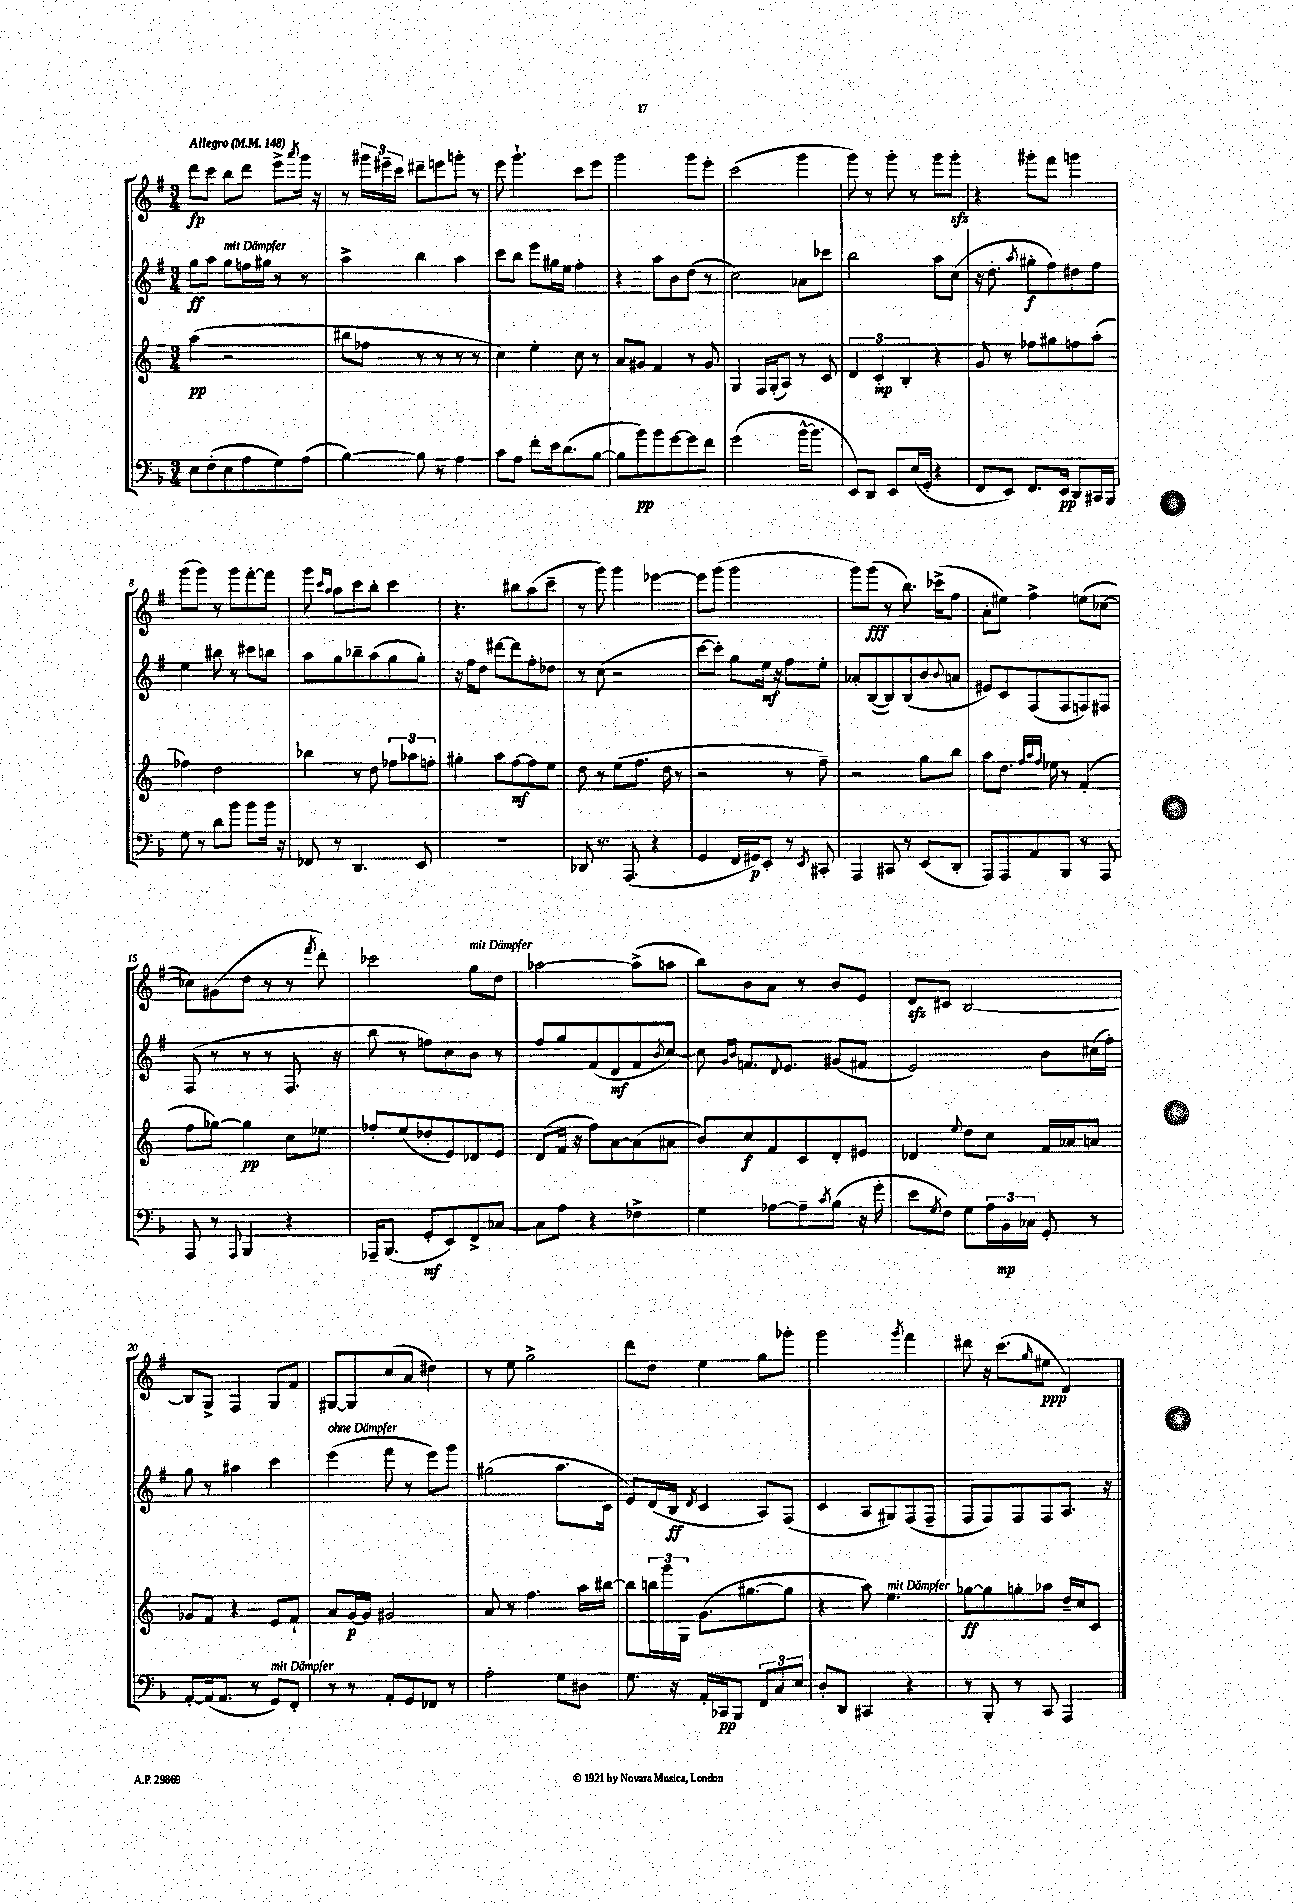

**kern	**dynam	**kern	**dynam	**kern	**dynam	**kern	**dynam
*part4	*part4	*part3	*part3	*part2	*part2	*part1	*part1
*staff4	*staff4	*staff3	*staff3	*staff2	*staff2	*staff1	*staff1
*clefF4	*	*clefG2	*	*clefG2	*	*clefG2	*
*k[b-]	*	*k[]	*	*k[f#]	*	*k[f#]	*
*M3/4	*	*M3/4	*	*M3/4	*	*M3/4	*
*MM148	*	*MM148	*	*MM148	*	*MM148	*
=1	=1	=1	=1	=1	=1	=1	=1
!	!	!	!	!	!	!LO:TX:a:B:t=Allegro	!
8E\L	.	(4aa\	pp	8gg\L	ff	8ddd\L	fp
(8F'\	.	.	.	8aa\J	.	8ccc\J	.
!	!	!	!	!LO:TX:a:i:t=mit Dämpfer	!	!	!
8E\	.	2r	.	8gg\L	.	8bb\L	.
8A\	.	.	.	16ffn\L	.	8ddd\J	.
.	.	.	.	16gg#X\JJ	.	.	.
8G\)	.	.	.	8r	.	8eee^\L	.
.	.	.	.	.	.	8qaaa/	.
(8A\J	.	.	.	8r	.	16ggg\Jk	.
.	.	.	.	.	.	16r	.
=2	=2	=2	=2	=2	=2	=2	=2
[4B-\)	.	8bb#X\L	.	4aa^\	.	8r	.
.	.	8ff-X\J	.	.	.	24ggg#X\LL	.
.	.	.	.	.	.	24eee#X~\	.
.	.	.	.	.	.	24ccc\JJ	.
8B-\]	.	8r	.	4bb\	.	8ddd#X~\L	.
8r	.	8r	.	.	.	8eeen\	.
4A\	.	8r	.	4aa\	.	8gggn'\J	.
.	.	8r	.	.	.	8r	.
=3	=3	=3	=3	=3	=3	=3	=3
8c\L	.	4cc\)	.	8ccc\L	.	8eee\	.
8A\J	.	.	.	8bb\J	.	4.ggg`\	.
8f'\L	.	4ee'\	.	8eee\L	.	.	.
16e\k	.	.	.	16gg#X\L	.	.	.
(8.d\	.	.	.	16ee\JJ	.	.	.
.	.	8cc\	.	4ff#'\	.	8ccc\L	.
[8B-\J	.	8r	.	.	.	8eee\J	.
=4	=4	=4	=4	=4	=4	=4	=4
8B-\L]	.	8a/L	.	4r	.	2ggg\	.
8b-\)	pp	8g#X/J	.	.	.	.	.
8b-\	.	4f/	.	8aa\L	.	.	.
[8g\	.	.	.	8b\	.	.	.
8g\]	.	8r	.	(8dd\J	.	8ggg\L	.
8f\J	.	8g#/	.	8r	.	8eee'\J	.
=5	=5	=5	=5	=5	=5	=5	=5
(2g\	.	4G/	.	2cc\)	.	(2ccc\	.
.	.	16F/LL	.	.	.	.	.
.	.	(16G'/J	.	.	.	.	.
.	.	8A/J)	.	.	.	.	.
[16b-^^\KL	.	8r	.	8a-X\L	.	4ggg\	.
8.b-\J]	.	.	.	.	.	.	.
.	.	8c/	.	8ccc-X\J	.	.	.
=6	=6	=6	=6	=6	=6	=6	=6
8EE/L)	.	6d/	.	2bb\	.	8ggg\)	.
8DD/J	.	.	.	.	.	8r	.
.	.	6c'/	mp	.	.	.	.
8EE/L	.	.	.	.	.	8ggg'\	.
.	.	6B'/	.	.	.	.	.
(16E/L	.	.	.	.	.	8r	.
16GG'/JJ	.	.	.	.	.	.	.
4r	.	4r	.	8aa\L	.	8ggg\L	.
.	.	.	.	(8cc\J	.	8gggzz'\J	.
=7	=7	=7	=7	=7	=7	=7	=7
8FF/L	.	8g/	.	16r	.	4r	.
.	.	.	.	8.dd'\	.	.	.
8EE/J)	.	8r	.	.	.	.	.
.	.	.	.	8qaa/	.	.	.
8.FF/L	.	8ff-X\L	.	8gg#X'\L	f	8ggg#X'\L	.
.	.	8gg#X\	.	8ff#\)	.	8fff#\J	.
16EE/Jk	pp	.	.	.	.	.	.
8DD/L	.	8ffn\	.	8dd#X\	.	4gggn\	.
16CC#X/L	.	(8aa'\J	.	8ff#\J	.	.	.
16BBB-/JJ	.	.	.	.	.	.	.
!!LO:LB:g=z
=8	=8	=8	=8	=8	=8	=8	=8
8G\	.	4ff-X\)	.	4ee\	.	(8ggg\L	.
8r	.	.	.	.	.	8ggg\J)	.
8d\L	.	2dd\	.	8bb#X\	.	8r	.
8b-\J	.	.	.	8r	.	8ggg\L	.
8b-\L	.	.	.	8ccc#X\L	.	[8fff#'\	.
16b-\Jk	.	.	.	8bbn\J	.	8fff#\J]	.
16r	.	.	.	.	.	.	.
=9	=9	=9	=9	=9	=9	=9	=9
8FF-X/	.	4bb-X\	.	8aa\L	.	8ggg\	.
.	.	.	.	.	.	16qqccc/LL	.
.	.	.	.	.	.	16qqaa/JJ	.
8r	.	.	.	8gg\	.	8aa\L	.
4.DD/	.	8r	.	8bb-X~\	.	8ccc\	.
.	.	8dd\	.	(8aa\	.	8bb'\J	.
.	.	12ff-X\L	.	8gg\	.	4ccc\	.
.	.	12aa-X\	.	.	.	.	.
8EE/	.	.	.	8gg'\J)	.	.	.
.	.	12ffn'\J	.	.	.	.	.
=10	=10	=10	=10	=10	=10	=10	=10
2.r	.	4gg#X'\	.	16r	.	4.r	.
.	.	.	.	16ff#\KL	.	.	.
.	.	.	.	8dd\J	.	.	.
.	.	8aa\L	.	[8ddd#X\L	.	.	.
.	.	[8ff\	mf	8ddd#\]	.	8bb#X\L	.
.	.	8ff\]	.	8ff#'\	.	(8aa\	.
.	.	8ee\J	.	8dd-X\J	.	8ccc~\J	.
=11	=11	=11	=11	=11	=11	=11	=11
8DD-X/	.	8dd\	.	8r	.	8r	.
8.r	.	8r	.	(8cc\	.	8ggg\)	.
.	.	(8ee\L	.	2r	.	4ggg\	.
(8.AAA/	.	.	.	.	.	.	.
.	.	8.ff\J	.	.	.	.	.
4r	.	.	.	.	.	[4eee-X\	.
.	.	16dd\	.	.	.	.	.
.	.	8r	.	.	.	.	.
=12	=12	=12	=12	=12	=12	=12	=12
4GG/	.	2r	.	[8ccc\L	.	8eee-\L]	.
.	.	.	.	8ccc'\J])	.	(8ggg\J	.
16FF/LL	.	.	.	8gg\L	.	2ggg\	.
16GG#X/J)	p	.	.	.	.	.	.
8EE'/J	.	.	.	16ee\Jk	mf	.	.
.	.	.	.	16r	.	.	.
8r	.	8r	.	8ff#\L	.	.	.
8qEE/	.	.	.	.	.	.	.
8CC#X'/	.	8ff~\)	.	8ee'\J	.	.	.
=13	=13	=13	=13	=13	=13	=13	=13
4AAA/	.	2r	.	8a-X'/L	.	8ggg\L)	.
.	.	.	.	([8B/	.	(8ggg\J	fff
8CC#X/	.	.	.	8B/])	.	8r	.
8r	.	.	.	(8B/	.	8.bb\)	.
(8EE/L	.	8gg\L	.	8b/	.	.	.
.	.	.	.	.	.	(16ccc-X^\KL	.
.	.	.	.	8qqb/	.	.	.
8DD'/J	.	8bb\J	.	8an/J	.	8ff#\J	.
=14	=14	=14	=14	=14	=14	=14	=14
8AAA/L)	.	8aa\L	.	8e#X/L)	.	8a'\L	.
8AAA/	.	8.dd\J	.	8c/	.	8ee#X\J)	.
8AA/	.	.	.	(8F#/	.	4ff#^\	.
.	.	32qqff/LLL	.	.	.	.	.
.	.	32qqaa/	.	.	.	.	.
.	.	32qqff/JJJ	.	.	.	.	.
.	.	16ee-X\	.	.	.	.	.
8BBB-/J	.	8r	.	8F#/	.	.	.
8r	.	(4f'/	.	8Fn/)	.	(8een\L	.
8AAA/	.	.	.	8F#X/J	.	[8cc-X\J	.
!!LO:LB:g=z
=15	=15	=15	=15	=15	=15	=15	=15
8AAA/	.	8ff\L	.	(8F#/	.	8cc-X\L])	.
8r	.	[8gg-X\J)	.	8r	.	(8g#X\	.
8qqAAA/	.	.	.	.	.	.	.
4BBB-/	.	4gg-\]	pp	8r	.	8dd\J	.
.	.	.	.	8r	.	8r	.
4r	.	8cc\L	.	8.F#/	.	8r	.
.	.	.	.	.	.	8qfff#/	.
.	.	8ee-X\J	.	.	.	8ddd'\)	.
.	.	.	.	16r	.	.	.
=16	=16	=16	=16	=16	=16	=16	=16
16AAA-X~/KL	.	8ff-X'/L	.	8bb\	.	2ccc-X\	.
(8.BBB-/J	.	.	.	.	.	.	.
.	.	(8ee/	.	8r	.	.	.
8GG'/L	mf	8dd-X'/	.	8ffn\L)	.	.	.
8EE/)	.	8e/)	.	8cc\	.	.	.
!	!	!	!	!	!	!LO:TX:a:i:t=mit Dämpfer	!
8FF^/	.	8d-X/	.	8b\J	.	8gg\L	.
[8C-X/J	.	8e/J	.	8r	.	8dd\J	.
=17	=17	=17	=17	=17	=17	=17	=17
8C-\L]	.	(8d/L	.	8ff#/L	.	[2aa-X\	.
8A\J	.	16f/Jk	.	8gg/	.	.	.
.	.	16r	.	.	.	.	.
4r	.	8ff\L)	.	(8f#/	.	.	.
.	.	[8a\	.	8d/	mf	.	.
4F-X^\	.	(8a\]	.	8f#/	.	(8aa-^\L]	.
.	.	.	.	8qb/	.	.	.
.	.	8a#X\J	.	[8cc/J)	.	8aan\J	.
=18	=18	=18	=18	=18	=18	=18	=18
4G\	.	8b/L)	.	8cc\]	.	8bb\L)	.
.	.	.	.	16qqg/LL	.	.	.
.	.	.	.	16qqb/JJ	.	.	.
.	.	8cc/	f	8.fn/L	.	8b\	.
[8A-X\L	.	8f/	.	.	.	8a\J	.
.	.	.	.	8qqd/	.	.	.
.	.	.	.	8.e/J	.	.	.
8A-~\]	.	8c/	.	.	.	8r	.
8qc/	.	.	.	.	.	.	.
(8B-\J	.	8d'/	.	(8g#X/L	.	8b/L	.
16r	.	8e#X/J	.	8f#X/J	.	8e/J	.
16g'\	.	.	.	.	.	.	.
=19	=19	=19	=19	=19	=19	=19	=19
8e\L	.	4d-X/	.	2e/)	.	8dzz/L	.
8qG/	.	.	.	.	.	.	.
8F\J)	.	.	.	.	.	8c#X/J	.
.	.	8qqee/	.	.	.	.	.
8G\L	.	8dd\L	.	.	.	[2B/	.
24A\L	.	8cc\J	.	.	.	.	.
24BB-\	mp	.	.	.	.	.	.
24C-X\JJ	.	.	.	.	.	.	.
8GG'/	.	16f/LL	.	8b\L	.	.	.
.	.	16a-X/J	.	.	.	.	.
8r	.	8an/J	.	(16cc#X\L	.	.	.
.	.	.	.	16ff#'\JJ)	.	.	.
!!LO:LB:g=z
=20	=20	=20	=20	=20	=20	=20	=20
[8AA'/L	.	8g-X/L	.	8gg\	.	8B/L]	.
(16AA/k]	.	8f/J	.	8r	.	8G^/J	.
8.AA/J	.	.	.	.	.	.	.
.	.	4r	.	4aa#X\	.	4F#/	.
8r	.	.	.	.	.	.	.
!LO:TX:a:i:t=mit Dämpfer	!	!	!	!	!	!	!
8GG/L)	.	8e/L	.	4ccc\	.	8G/L	.
8FF'/J	.	8f`/J	.	.	.	8f#/J	.
=21	=21	=21	=21	=21	=21	=21	=21
!	!	!	!	!LO:TX:a:i:t=ohne Dämpfer	!	!	!
8r	.	8a/L	.	(4eee\	.	[8G#X/L	.
8r	.	[16g/L	p	.	.	8G#/]	.
.	.	16g/JJ]	.	.	.	.	.
8AA'/L	.	2g#X/	.	8fff#\	.	(8cc/	.
8GG/	.	.	.	8r	.	8a/J	.
8FF-X/J	.	.	.	8eee\L)	.	4dd#X\)	.
8r	.	.	.	8ggg\J	.	.	.
=22	=22	=22	=22	=22	=22	=22	=22
2A'\	.	8a/	.	(2gg#X\	.	8r	.
.	.	8r	.	.	.	8ee\	.
.	.	4.ff\	.	.	.	2gg^\	.
8G\L	.	.	.	8.aa\L	.	.	.
8D#X\J	.	16aa\LL	.	.	.	.	.
.	.	[16bb#X\JJ	.	16c\Jk	.	.	.
=23	=23	=23	=23	=23	=23	=23	=23
8.G\	.	8bb#\L]	.	8e/L)	.	8ddd\L	.
.	.	24bbn\L	.	(16d/L	.	8dd\J	.
.	.	24ggg\	.	.	.	.	.
16r	.	.	.	16B/JJ	ff	.	.
.	.	24G\JJ	.	.	.	.	.
.	.	.	.	8qd/	.	.	.
16AA'/LL	.	(8.g\L	.	4c/	.	4ee\	.
16CC-X/J	pp	.	.	.	.	.	.
8BBB-/J	.	.	.	.	.	.	.
.	.	[8.gg#X\	.	.	.	.	.
12FF/L	.	.	.	8A/L)	.	8gg\L	.
12C/	.	.	.	.	.	.	.
.	.	8gg#\J]	.	(8F#/J	.	8ggg-X'\J	.
12E/J	.	.	.	.	.	.	.
=24	=24	=24	=24	=24	=24	=24	=24
8D'/L	.	4r	.	4c/	.	2ggg\	.
8DD/J	.	.	.	.	.	.	.
4CC#X/	.	8aa\)	.	8A/L	.	.	.
!	!	!LO:TX:a:i:t=mit Dämpfer	!	!	!	!	!
.	.	4.ee\	.	8G#X/)	.	.	.
.	.	.	.	.	.	8qggg/	.
4r	.	.	.	(8F#/	.	4fff#\	.
.	.	.	.	8F#~/J	.	.	.
=25	=25	=25	=25	=25	=25	=25	=25
8r	.	[8gg-X\L	ff	8F#/L	.	8ddd#X\	.
8BBB-'/	.	8gg-\]	.	8F#/)	.	16r	.
.	.	.	.	.	.	(8.ccc\L	.
8r	.	8ggn'\	.	8F#/	.	.	.
.	.	.	.	.	.	16qqgg/	.
8CC/	.	8aa-X\J	.	8F#/	.	8ee#X\J	ppp
4AAA/	.	16dd~/LL	.	8.A/J	.	4d/)	.
.	.	16cc/J	.	.	.	.	.
.	.	8c/J	.	.	.	.	.
.	.	.	.	16r	.	.	.
==	==	==	==	==	==	==	==
*-	*-	*-	*-	*-	*-	*-	*-
